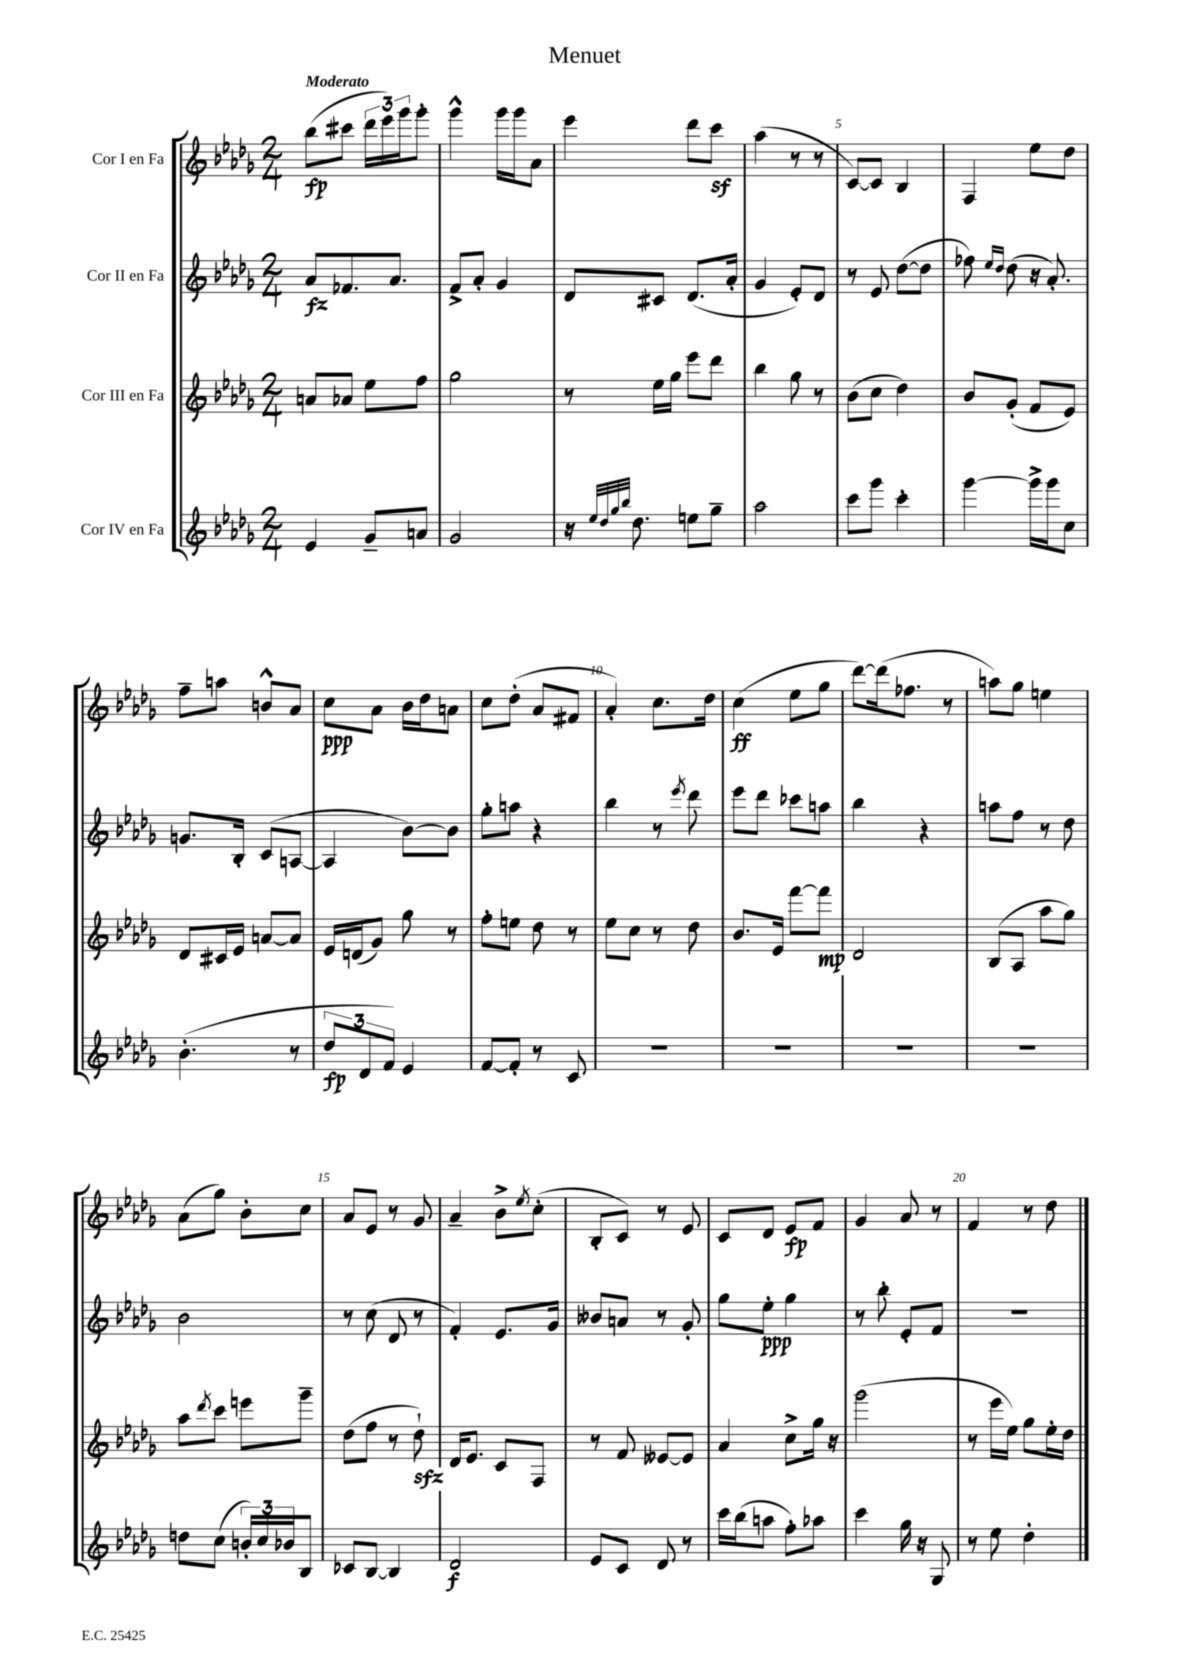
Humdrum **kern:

**kern	**dynam	**kern	**dynam	**kern	**dynam	**kern	**dynam
*part4	*part4	*part3	*part3	*part2	*part2	*part1	*part1
*staff4	*staff4	*staff3	*staff3	*staff2	*staff2	*staff1	*staff1
*I"Cor IV en Fa	*	*I"Cor III en Fa	*	*I"Cor II en Fa	*	*I"Cor I en Fa	*
*clefG2	*	*clefG2	*	*clefG2	*	*clefG2	*
*k[b-e-a-d-g-]	*	*k[b-e-a-d-g-]	*	*k[b-e-a-d-g-]	*	*k[b-e-a-d-g-]	*
*M2/4	*	*M2/4	*	*M2/4	*	*M2/4	*
=1	=1	=1	=1	=1	=1	=1	=1
!	!	!	!	!	!	!LO:TX:a:B:t=Moderato	!
4e-/	.	8an/L	.	8a-/L	fz	(8bb-\L	fp
.	.	8a-X/J	.	8.f-X/	.	8ccc#X\J	.
8g-~/L	.	8ee-\L	.	.	.	24ddd-\LL	.
.	.	.	.	.	.	24eee-\)	.
.	.	.	.	8.a-/J	.	.	.
.	.	.	.	.	.	24ggg-\J	.
8an/J	.	8ff\J	.	.	.	8ggg-'\J	.
=2	=2	=2	=2	=2	=2	=2	=2
2g-/	.	2gg-\	.	8f^/L	.	4ggg-^^\	.
.	.	.	.	8a-'/J	.	.	.
.	.	.	.	4g-/	.	16ggg-\LL	.
.	.	.	.	.	.	16ggg-\J	.
.	.	.	.	.	.	8a-\J	.
=3	=3	=3	=3	=3	=3	=3	=3
16r	.	8r	.	8d-/L	.	4eee-\	.
32qqee-/LLL	.	.	.	.	.	.	.
32qqdd-/	.	.	.	.	.	.	.
32qqgg-/	.	.	.	.	.	.	.
32qqbb-/JJJ	.	.	.	.	.	.	.
8.dd-\	.	.	.	.	.	.	.
.	.	16ee-\LL	.	8c#X/J	.	.	.
.	.	16gg-\JJ	.	.	.	.	.
8een\L	.	8eee-\L	.	(8.d-/L	.	8ddd-\L	.
8gg-~\J	.	8ddd-\J	.	.	.	8cccz\J	.
.	.	.	.	16a-'/Jk	.	.	.
=4	=4	=4	=4	=4	=4	=4	=4
2aa-\	.	4bb-\	.	4g-/	.	(4aa-\	.
.	.	8gg-\	.	8e-'/L)	.	8r	.
.	.	8r	.	8d-/J	.	8r	.
=5	=5	=5	=5	=5	=5	=5	=5
8ccc\L	.	(8b-\L	.	8r	.	[8c/L)	.
8ggg-\J	.	8cc\J	.	8e-/	.	8c/J]	.
4ccc'\	.	4dd-\)	.	([8dd-\L	.	4B-/	.
.	.	.	.	8dd-\J]	.	.	.
=6	=6	=6	=6	=6	=6	=6	=6
[4ggg-\	.	8b-/L	.	8ff-X\)	.	4F/	.
.	.	.	.	16qqee-/LL	.	.	.
.	.	.	.	16qqdd-/JJ	.	.	.
.	.	(8g-'/J	.	(8dd-\	.	.	.
16ggg-^\LL]	.	8f/L	.	16r	.	8ee-\L	.
16ggg-\J	.	.	.	8.a-'/)	.	.	.
8cc\J	.	8e-/J)	.	.	.	8dd-\J	.
!!LO:LB:g=z
=7	=7	=7	=7	=7	=7	=7	=7
(4.b-'\	.	8d-/L	.	8.gn/L	.	8ff~\L	.
.	.	16c#X/L	.	.	.	8aan\J	.
.	.	16e-/JJ	.	16B-'/Jk	.	.	.
.	.	[8an/L	.	(8c/L	.	8bn^^/L	.
8r	.	8a/J]	.	[8An/J	.	8a-/J	.
=8	=8	=8	=8	=8	=8	=8	=8
12dd-/L	fp	16e-/LL	.	4A/]	.	8cc\L	ppp
.	.	(16dn/J	.	.	.	.	.
12d-/	.	.	.	.	.	.	.
.	.	8g-/J)	.	.	.	8a-\J	.
12f/J)	.	.	.	.	.	.	.
4e-/	.	8gg-\	.	[8b-\L)	.	16b-\LL	.
.	.	.	.	.	.	16dd-\J	.
.	.	8r	.	8b-\J]	.	8an\J	.
=9	=9	=9	=9	=9	=9	=9	=9
[8f/L	.	8ff'\L	.	8gg-'\L	.	8cc\L	.
8f'/J]	.	8een\J	.	8aan\J	.	(8dd-'\J	.
8r	.	8dd-\	.	4r	.	8a-/L	.
8c/	.	8r	.	.	.	8f#X/J	.
=10	=10	=10	=10	=10	=10	=10	=10
2r	.	8ee-\L	.	4bb-\	.	4a-'/)	.
.	.	8cc\J	.	.	.	.	.
.	.	8r	.	8r	.	8.cc\L	.
.	.	.	.	8qeee-/	.	.	.
.	.	8dd-\	.	8ddd-\	.	.	.
.	.	.	.	.	.	16dd-\Jk	.
=11	=11	=11	=11	=11	=11	=11	=11
2r	.	8.b-/L	.	8eee-\L	.	(4cc\	ff
.	.	.	.	8ddd-\J	.	.	.
.	.	16e-/Jk	.	.	.	.	.
.	.	[8fff\L	.	8ccc-X\L	.	8ee-\L	.
.	.	8fff\J]	mp	8aan\J	.	8gg-\J	.
=12	=12	=12	=12	=12	=12	=12	=12
2r	.	2d-/	.	4bb-\	.	[8ddd-\L)	.
.	.	.	.	.	.	(16ddd-\k]	.
.	.	.	.	.	.	8.ff-X\J	.
.	.	.	.	4r	.	.	.
.	.	.	.	.	.	8r	.
=13	=13	=13	=13	=13	=13	=13	=13
2r	.	(8B-/L	.	8aan\L	.	8aan\L)	.
.	.	8A-/J	.	8ff\J	.	8gg-\J	.
.	.	8aa-\L	.	8r	.	4een\	.
.	.	8gg-\J)	.	8dd-\	.	.	.
!!LO:LB:g=z
=14	=14	=14	=14	=14	=14	=14	=14
8ddn\L	.	8aa-\L	.	2b-\	.	(8a-\L	.
.	.	8qddd-/	.	.	.	.	.
(8cc\J	.	8ccc\J	.	.	.	8gg-\J)	.
24bn'/LL)	.	8eeen\L	.	.	.	8b-'\L	.
24cc/	.	.	.	.	.	.	.
24b-X/J	.	.	.	.	.	.	.
8B-/J	.	8ggg-~\J	.	.	.	8cc\J	.
=15	=15	=15	=15	=15	=15	=15	=15
8c-X/L	.	(8dd-\L	.	8r	.	8a-/L	.
[8B-/J	.	8ff\J	.	(8cc\	.	8e-/J	.
4B-/]	.	8r	.	8d-/	.	8r	.
.	.	8dd-zz`\)	.	8r	.	8g-/	.
=16	=16	=16	=16	=16	=16	=16	=16
2d-/	f	16d-/KL	.	4f'/)	.	4a-~/	.
.	.	8.e-/J	.	.	.	.	.
.	.	8c/L	.	8.e-/L	.	8b-^\L	.
.	.	.	.	.	.	8qee-/	.
.	.	8F/J	.	.	.	(8cc'\J	.
.	.	.	.	16g-/Jk	.	.	.
=17	=17	=17	=17	=17	=17	=17	=17
8e-/L	.	8r	.	8b--X/L	.	8B-'/L	.
8c/J	.	8f/	.	8an/J	.	8c/J)	.
8d-/	.	[8e--X/L	.	8r	.	8r	.
8r	.	8e--/J]	.	8g-'/	.	8e-/	.
=18	=18	=18	=18	=18	=18	=18	=18
16ccc\LL	.	4a-/	.	8gg-\L	.	8c/L	.
(16bb-\J	.	.	.	.	.	.	.
8aan\J	.	.	.	8ee-'\J	ppp	8d-/J	.
8ff'\L)	.	8cc^\L	.	4gg-\	.	8e-/L	fp
8aa-X\J	.	16gg-\Jk	.	.	.	8f/J	.
.	.	16r	.	.	.	.	.
=19	=19	=19	=19	=19	=19	=19	=19
4ccc\	.	(2ggg-\	.	8r	.	4g-/	.
.	.	.	.	8bb-'\	.	.	.
16gg-\	.	.	.	8e-'/L	.	8a-/	.
16r	.	.	.	.	.	.	.
8G-/	.	.	.	8f/J	.	8r	.
=20	=20	=20	=20	=20	=20	=20	=20
8r	.	8r	.	2r	.	4f/	.
8ee-\	.	16eee-\LL	.	.	.	.	.
.	.	16ee-\JJ)	.	.	.	.	.
4dd-'\	.	8gg-\L	.	.	.	8r	.
.	.	16ee-'\L	.	.	.	8dd-\	.
.	.	16dd-\JJ	.	.	.	.	.
==	==	==	==	==	==	==	==
*-	*-	*-	*-	*-	*-	*-	*-
